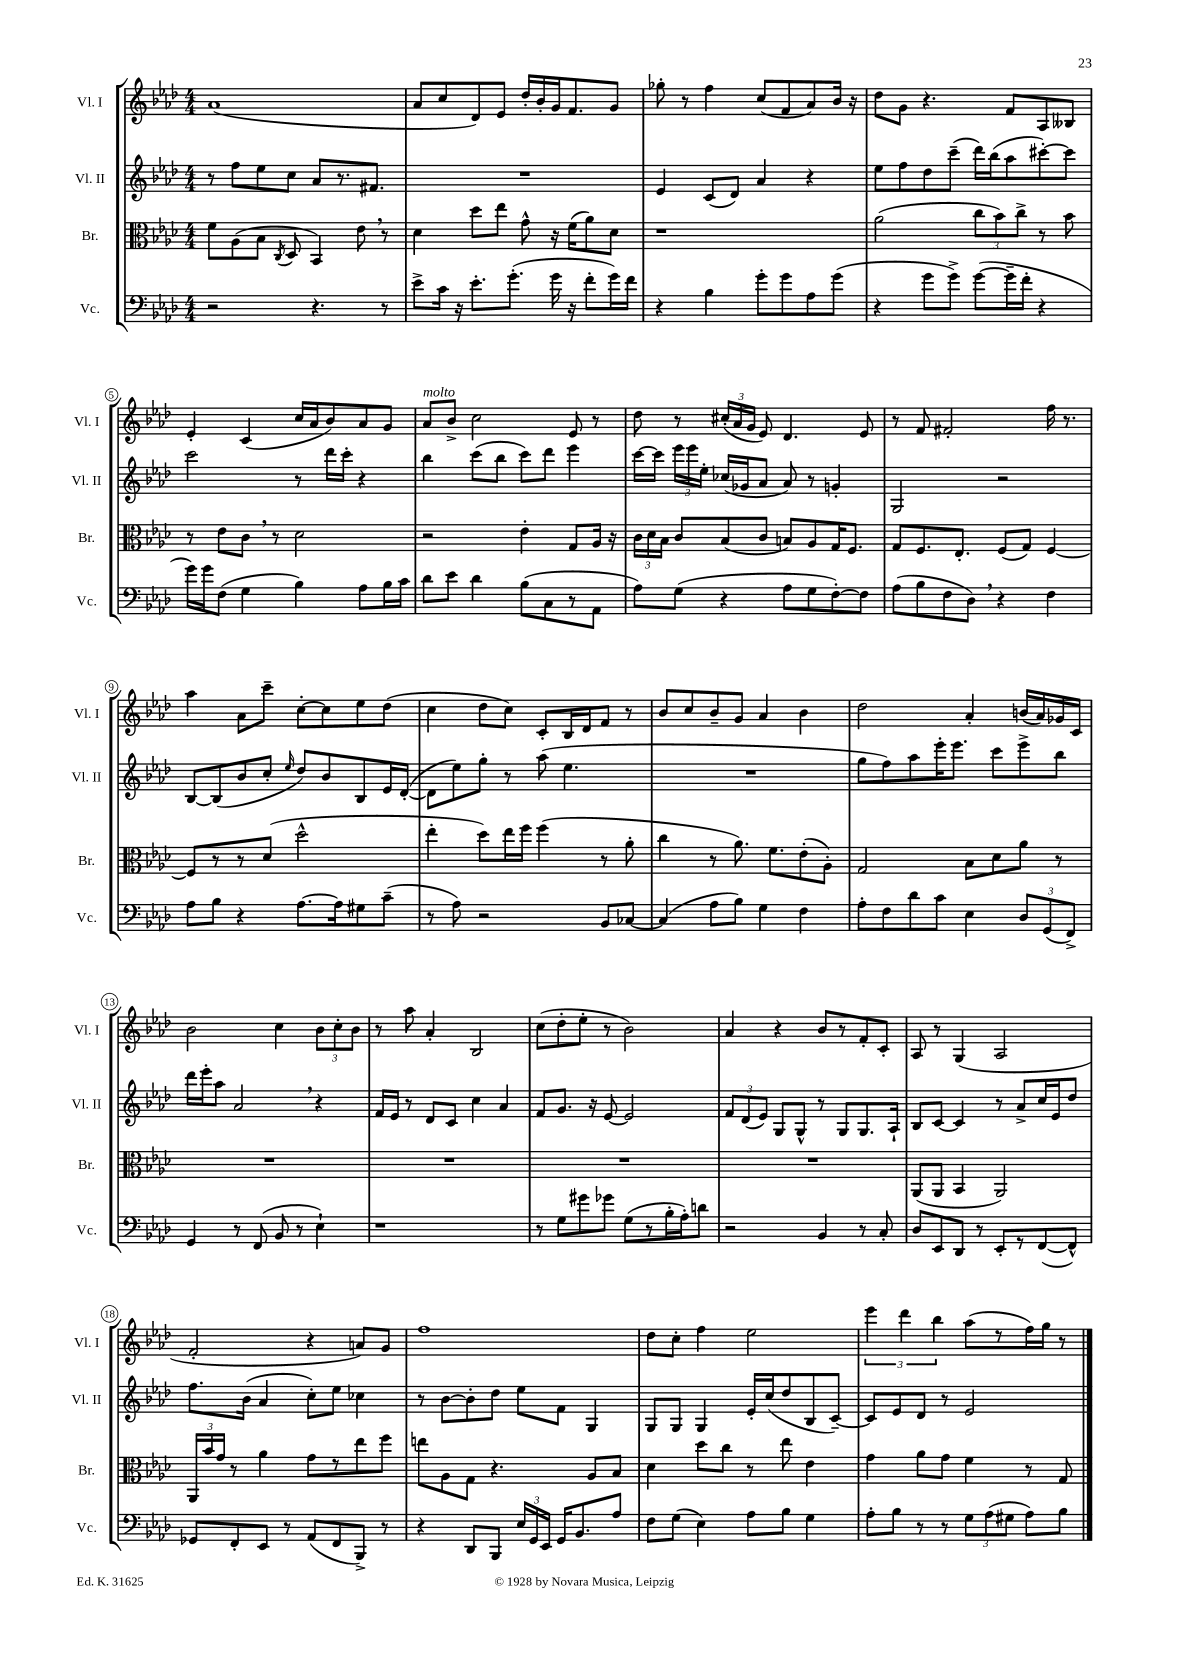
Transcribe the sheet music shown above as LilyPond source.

<<
\new StaffGroup <<
\new Staff = "s0" \with { instrumentName = "Vl. I" shortInstrumentName = "Vl. I" } {
    \clef treble \key aes \major \numericTimeSignature \time 4/4
    \autoBeamOff aes'1( |
    aes'8[ c''8 des'8) ees'8] des''16[-. bes'16-. g'16 f'8. g'8] |
    ges''8-. r8 f''4 c''8[( f'8 aes'8) bes'16] r16 |
    des''8[ g'8] r4. f'8[ aes8 beses8] |
    ees'4-. c'4( c''16[ aes'16 bes'8) aes'8 g'8] |
    aes'8[^\markup { \italic "molto" } bes'8]-> c''2 ees'8 r8 |
    des''8 r8 \tuplet 3/2 { cis''16[-.( aes'16 g'16] } ees'8) des'4. ees'8 |
    r8 f'8 fis'2-. f''16 r8. |
    aes''4 aes'8[ c'''8]-- c''8[~-. c''8 ees''8 des''8]( |
    c''4 des''8[ c''8]) c'8[-. bes16 des'16 f'8] r8 |
    bes'8[ c''8 bes'8-- g'8] aes'4 bes'4 |
    des''2 aes'4-. b'16[( aes'16) ges'16 c'16] |
    bes'2 c''4 \tuplet 3/2 { bes'8[ c''8-. bes'8] } |
    r8 aes''8 aes'4-. bes2 |
    c''8[( des''8-. ees''8]-. r8 bes'2) |
    aes'4 r4 bes'8[ r8 f'8-. c'8]-. |
    aes8 r8 g4( aes2 |
    f'2-. r4 a'8[) g'8] |
    f''1 |
    des''8[ c''8]-. f''4 ees''2 |
    \tuplet 3/2 { ees'''4 des'''4 bes''4 } aes''8[( r8 f''16) g''16] r8 \bar "|." |
}
\new Staff = "s1" \with { instrumentName = "Vl. II" shortInstrumentName = "Vl. II" } {
    \clef treble \key aes \major \numericTimeSignature \time 4/4
    \autoBeamOff r8 f''8[ ees''8 c''8] aes'8[ r8. fis'8.] |
    R1 |
    ees'4 c'8[( des'8]) aes'4 r4 |
    ees''8[ f''8 des''8 c'''8]--( des'''16[) bes''16( aes''8 cis'''8~-.) cis'''8] |
    c'''2 r8 des'''16[ c'''16]-. r4 |
    bes''4 c'''8[( bes''8] c'''8[) des'''8] ees'''4 |
    c'''16[~ c'''16] \tuplet 3/2 { ees'''16[ ees'''16 ees''16]-. } ces''16[( ges'16 aes'8] aes'8) r8 g'4-. |
    g2 r2 |
    bes8[~ bes8( bes'8 c''8]-. \grace { ees''16 } des''8[) bes'8 bes8 ees'16 des'16]~-.( |
    des'8[ ees''8) g''8]-. r8 aes''8( ees''4. |
    R1 |
    g''8[ f''8) aes''8 ees'''16-. ees'''8.] c'''8[ ees'''8-> bes''8] |
    des'''16[ ees'''16-. aes''8] aes'2 \breathe r4 |
    f'16[ ees'16] r8 des'8[ c'8] c''4 aes'4 |
    f'8[ g'8.] r16 ees'8~ ees'2 |
    \tuplet 3/2 { f'8[ des'8( ees'8]) } g8[ g8]-^ r8 g8[ g8. aes16]-! |
    bes8[ c'8]~ c'4 r8 aes'8[-> c''16 ees'16 des''8] |
    f''8.[ bes'16]( aes'4 c''8[-.) ees''8] ces''4 |
    r8 bes'8[~ bes'8-. des''8] ees''8[ f'8] g4 |
    g8[ g8] g4 ees'16[-. c''16( des''8 bes8 c'8]~--) |
    c'8[ ees'8 des'8] r8 ees'2 \bar "|." |
}
\new Staff = "s2" \with { instrumentName = "Br." shortInstrumentName = "Br." } {
    \clef alto \key aes \major \numericTimeSignature \time 4/4
    \autoBeamOff f'8[ aes8( bes8] \acciaccatura { c8 } des8 bes,4) ees'8 \breathe r8 |
    des'4 des''8[ ees''8] g'8-^ r16 f'16[( aes'8) des'8] |
    r1 |
    aes'2( \tuplet 3/2 { c''8[ bes'8) c''8]-> } r8 bes'8 |
    r8 ees'8[ c'8] \breathe r8 des'2 |
    r2 ees'4-. g8[ aes16] r16 |
    \tuplet 3/2 { c'16[ des'16 bes16] } c'8[ bes8( c'8] b8[) aes8 g16 f8.] |
    g8[ f8. ees8.]-. f8[( g8]) f4~ |
    f8[ r8 r8 des'8]( des''2-^ |
    ees''4-. des''8[) ees''16 f''16] f''4( r8 aes'8-. |
    c''4 r8 aes'8.) f'8.[ ees'8-.( aes8]-.) |
    g2 bes8[ des'8 aes'8] r8 |
    R1 |
    R1 |
    R1 |
    R1 |
    aes,8[( aes,8] bes,4 aes,2) |
    \tuplet 3/2 { aes,16[ bes'16 g'16] } r8 aes'4 g'8[ r8 ees''8 f''8] |
    e''8[ aes8 g8] r4. aes8[ bes8] |
    des'4 des''8[ c''8] r8 ees''8 ees'4 |
    g'4 aes'8[ g'8] f'4 r8 g8 \bar "|." |
}
\new Staff = "s3" \with { instrumentName = "Vc." shortInstrumentName = "Vc." } {
    \clef bass \key aes \major \numericTimeSignature \time 4/4
    \autoBeamOff r2 r4. r8 |
    ees'8[-> c'16] r16 ees'8.[-. g'8.]-.( g'16 r16 f'8[-. g'16) f'16] |
    r4 bes4 g'8[-. g'8 aes8 g'8]( |
    r4 g'8[ g'8]->) g'8[~( g'16-- f'16]-. r4 |
    g'16[) g'16 f8]( g4 bes4) aes8[ bes16 c'16] |
    des'8[ ees'8] des'4 bes8[( c8 r8 aes,8] |
    aes8[) g8]( r4 aes8[ g8 f8~-.) f8] |
    aes8[( bes8 f8 des8]) \breathe r4 f4 |
    aes8[ bes8] r4 aes8.[~ aes16 gis8 c'8]--( |
    r8 aes8) r2 bes,8[ ces8]~ |
    ces4( aes8[ bes8]) g4 f4 |
    aes8[-. f8 des'8 c'8] ees4 \tuplet 3/2 { des8[ g,8( f,8]->) } |
    g,4 r8 f,8( bes,8 r8 ees4-!) |
    r1 |
    r8 g8[ gis'8 ges'8] g8[( r8 bes16-. aes16-.) d'8] |
    r2 bes,4 r8 c8-. |
    des8[ ees,8 des,8] r8 ees,8[-. r8 f,8~( f,8]-^) |
    ges,8[ f,8-. ees,8] r8 aes,8[( f,8 bes,,8]->) r8 |
    r4 des,8[ bes,,8] \tuplet 3/2 { ees16[ g,16 ees,16] } g,16[ bes,8. aes8] |
    f8[ g8]( ees4) aes8[ bes8] g4 |
    aes8[-. bes8] r8 r8 \tuplet 3/2 { g8[ aes8( gis8] } aes8[) bes8] \bar "|." |
}
>>
>>
\layout { \context { \Score \override BarNumber.stencil = #(make-stencil-circler 0.1 0.3 ly:text-interface::print) } }
